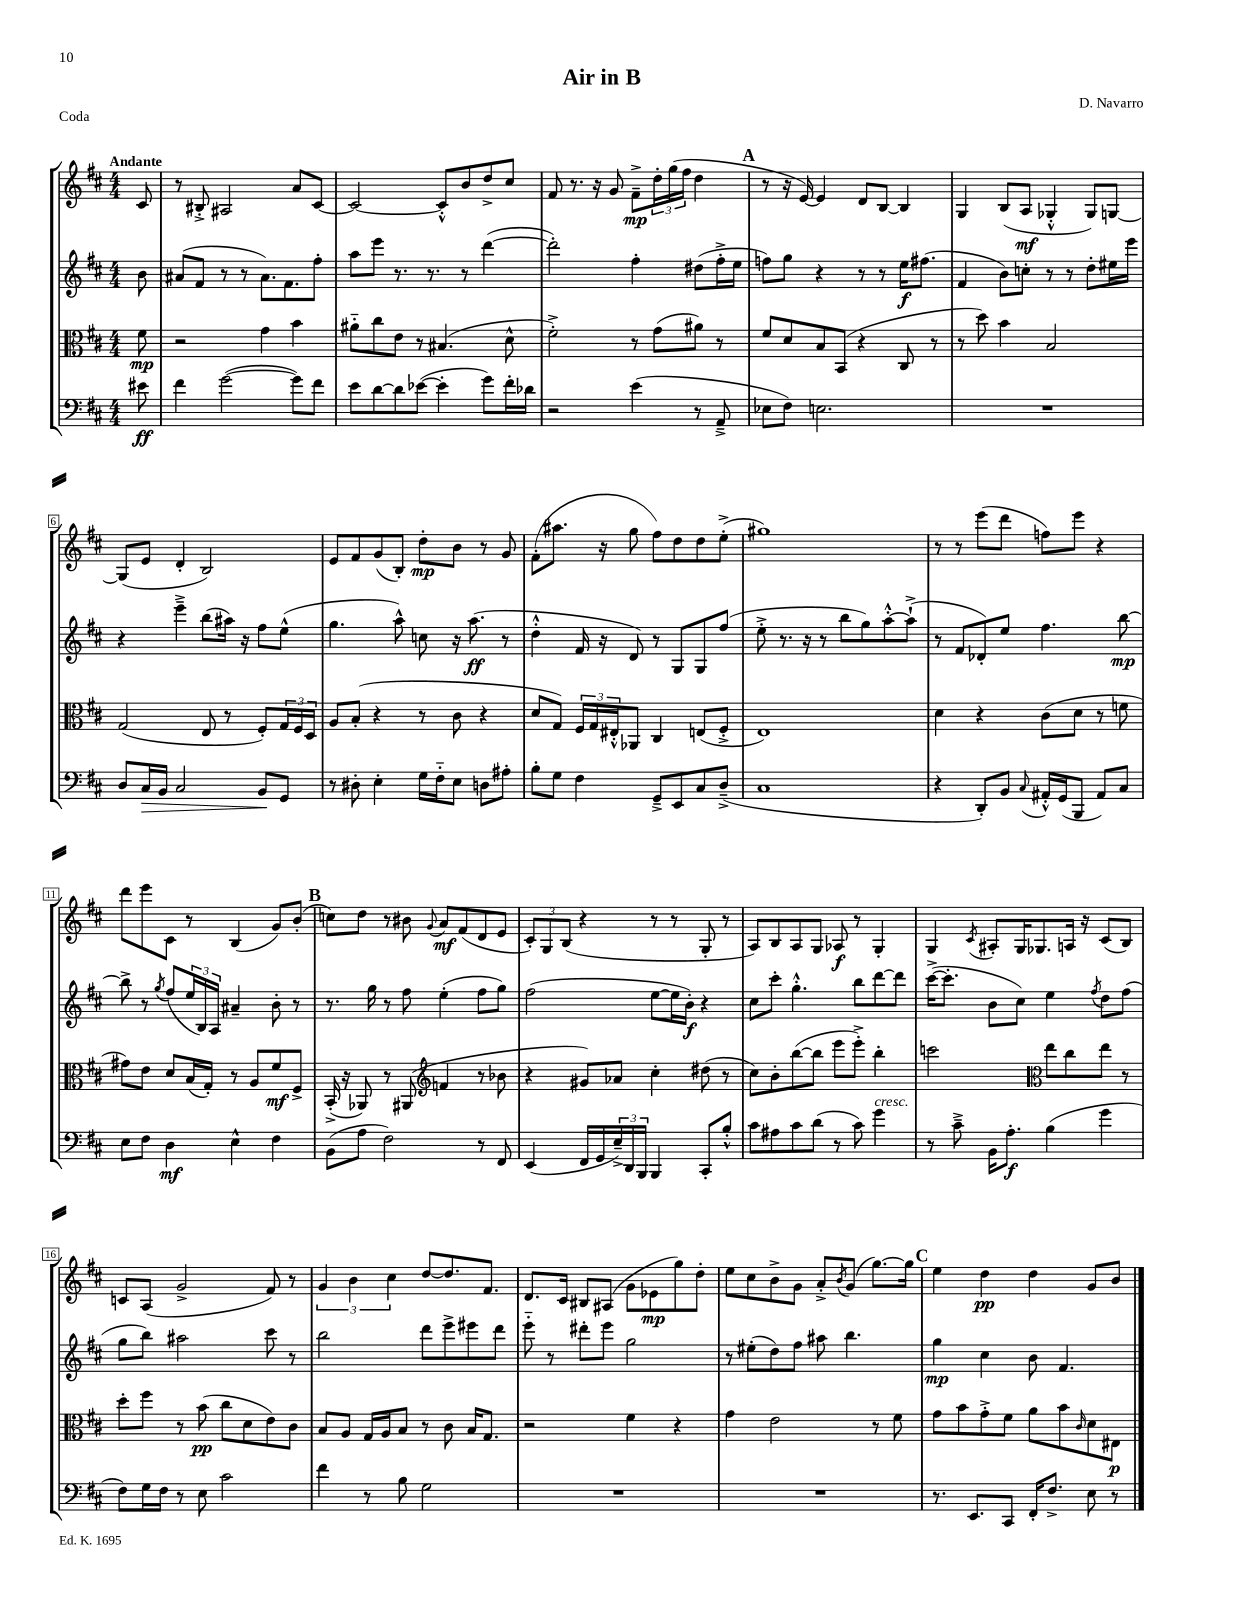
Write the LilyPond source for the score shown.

\header { title = "Air in B" composer = "D. Navarro" piece = "Coda" }
<<
\new StaffGroup <<
\new Staff = "s0" {
    \clef treble \key d \major \numericTimeSignature \time 4/4 \partial 8 \tempo "Andante"
    cis'8 |
    r8 bis8-.-> ais2 a'8 cis'8~ |
    cis'2~ cis'8-.-^ b'8 d''8-> cis''8 |
    fis'8 r8. r16 g'8 fis'8--->\mp \tuplet 3/2 { d''16-. g''16( fis''16 } d''4 |
    \mark \markup { \bold "A" } r8 r16 e'16~) e'4 d'8 b8~ b4 |
    g4 b8( a8\mf ges4-.-^ ges8) g8~ |
    g8( e'8 d'4-. b2) |
    e'8 fis'8 g'8( b8-.) d''8-.\mp b'8 r8 g'8 |
    fis'8-.( ais''8. r16 g''8 fis''8) d''8 d''8 e''8-.->( |
    gis''1) |
    r8 r8 e'''8( d'''8 f''8) e'''8 r4 |
    d'''8 e'''8 cis'8 r8 b4( g'8) b'8-.( |
    \mark \markup { \bold "B" } c''8) d''8 r8 bis'8 \appoggiatura { g'8 } a'8\mf fis'8( d'8 e'8 |
    \tuplet 3/2 { cis'8-.) g8 b8( } r4 r8 r8 g8-. r8 |
    a8) b8 a8 g8 aes8\f r8 g4-. |
    g4 \acciaccatura { cis'8 } ais8-. g16 ges8. a16 r16 cis'8( b8) |
    c'8 a8( g'2-> fis'8) r8 |
    \tuplet 3/2 { g'4 b'4 cis''4 } d''8~ d''8. fis'8. |
    d'8. cis'16 bis8 ais8( g'8 ees'8\mp g''8) d''8-. |
    e''8 cis''8 b'8-> g'8 a'8-.-> \acciaccatura { b'8 } g'8( g''8.~) g''16 |
    \mark \markup { \bold "C" } e''4 d''4\pp d''4 g'8 b'8 \bar "|." |
}
\new Staff = "s1" {
    \clef treble \key d \major \numericTimeSignature \time 4/4 \partial 8
    b'8 |
    ais'8( fis'8 r8 r8 ais'8.) fis'8. fis''8-. |
    a''8 e'''8 r8. r8. r8 d'''4~( |
    d'''2-.) fis''4-. dis''8( fis''16-.-> e''16 |
    \mark \markup { \bold "A" } f''8) g''8 r4 r8 r8 e''16\f fis''8.( |
    fis'4 b'8) c''8-. r8 r8 d''8-. eis''16 e'''16 |
    r4 e'''4---> b''8( ais''16) r16 fis''8 e''8-^( |
    g''4. a''8-^) c''8 r16 a''8.\ff( r8 |
    d''4-.-^ fis'16 r16 d'8) r8 g8 g8 fis''8( |
    e''8-.-> r8. r16 r8 b''8 g''8) a''8~-.-^ a''8-!->( |
    r8 fis'8 des'8-.) e''8 fis''4. b''8~\mp |
    b''8-> r8 \acciaccatura { g''8 } fis''8( \tuplet 3/2 { e''16 b16) a16 } ais'4-- b'8-. r8 |
    \mark \markup { \bold "B" } r8. g''16 r8 fis''8 e''4-.( fis''8 g''8) |
    fis''2( e''8~ e''16 b'16-.\f) r4 |
    cis''8 cis'''8-. g''4.-.-^ b''8 d'''8~ d'''8 |
    cis'''16~->( cis'''8.-. b'8 cis''8) e''4 \acciaccatura { fis''8 } d''8 fis''8( |
    g''8 b''8) ais''2 cis'''8 r8 |
    b''2 d'''8 e'''8-> eis'''8 d'''8 |
    e'''8-_ r8 dis'''8-. e'''8 g''2 |
    r8 eis''8-.( d''8) fis''8 ais''8 b''4. |
    \mark \markup { \bold "C" } g''4\mp cis''4 b'8 fis'4. \bar "|." |
}
\new Staff = "s2" {
    \clef alto \key d \major \numericTimeSignature \time 4/4 \partial 8
    fis'8\mp |
    r2 g'4 b'4 |
    ais'8-_ cis''8 e'8 r8 bis4.( d'8-^ |
    fis'2-.->) r8 g'8( ais'8) r8 |
    \mark \markup { \bold "A" } fis'8 d'8 b8 b,8( r4 cis8 r8 |
    r8 d''8) b'4 b2 |
    g2( e8 r8 fis8-.) \tuplet 3/2 { g16 fis16 d16 } |
    a8 b8-.( r4 r8 cis'8 r4 |
    d'8 g8) \tuplet 3/2 { fis16 g16 eis16-.-^ } aes,8 cis4 e8( fis8-.-> |
    e1) |
    d'4 r4 cis'8( d'8 r8 f'8 |
    gis'8) e'8 d'8 b16( g16-.) r8 a8 fis'8\mf fis8-> |
    \mark \markup { \bold "B" } b,16-.->( r16 aes,8) r8 ais,8( \clef treble f'4 r8 bes'8 |
    r4 gis'8) aes'8 cis''4-. dis''8( r8 |
    cis''8) b'8-. b''8~( b''8 e'''8 e'''8-.->) b''4-. |
    c'''2 \clef alto e''8 cis''8 e''8 r8 |
    d''8-. fis''8 r8 b'8\pp( cis''8 d'8 e'8) cis'8 |
    b8 a8 g16 a16 b8 r8 cis'8 b16 g8. |
    r2 fis'4 r4 |
    g'4 e'2 r8 fis'8 |
    \mark \markup { \bold "C" } g'8 b'8 g'8-.-> fis'8 a'8 b'8 \grace { cis'16 } d'8 eis8\p \bar "|." |
}
\new Staff = "s3" {
    \clef bass \key d \major \numericTimeSignature \time 4/4 \partial 8
    eis'8\ff |
    fis'4 g'2~( g'8) fis'8 |
    e'8 d'8~ d'8 ees'8~( ees'4-. g'8) fis'16-. des'16 |
    r2 e'4( r8 a,8---> |
    \mark \markup { \bold "A" } ees8 fis8) e2. |
    R1 |
    d8 cis16\> b,16 cis2 b,8\! g,8 |
    r8 dis8-. e4-. g16 fis16-_ e8 d8 ais8-. |
    b8-. g8 fis4 g,8---> e,8 cis8 d8--->( |
    cis1 |
    r4 d,8-.) b,8 \appoggiatura { cis8 } ais,16-.-^ g,16( b,,8 ais,8) cis8 |
    e8 fis8 d4\mf e4-^ fis4 |
    \mark \markup { \bold "B" } b,8( a8 fis2) r8 fis,8 |
    e,4( fis,16 g,16 \tuplet 3/2 { e16--->) d,16 b,,16 } b,,4 cis,8-. b8-.-^ |
    cis'8 ais8 cis'8 d'8( r8 cis'8) g'4^\markup { \italic "cresc." } |
    r8 cis'8---> b,16 a8.-.\f b4( g'4 |
    fis8) g16 fis16 r8 e8 cis'2 |
    fis'4 r8 b8 g2 |
    R1 |
    R1 |
    \mark \markup { \bold "C" } r8. e,8. cis,8 fis,16-. fis8.-> e8 r8 \bar "|." |
}
>>
>>
\layout { \context { \Score \override BarNumber.stencil = #(make-stencil-boxer 0.1 0.3 ly:text-interface::print) } }
